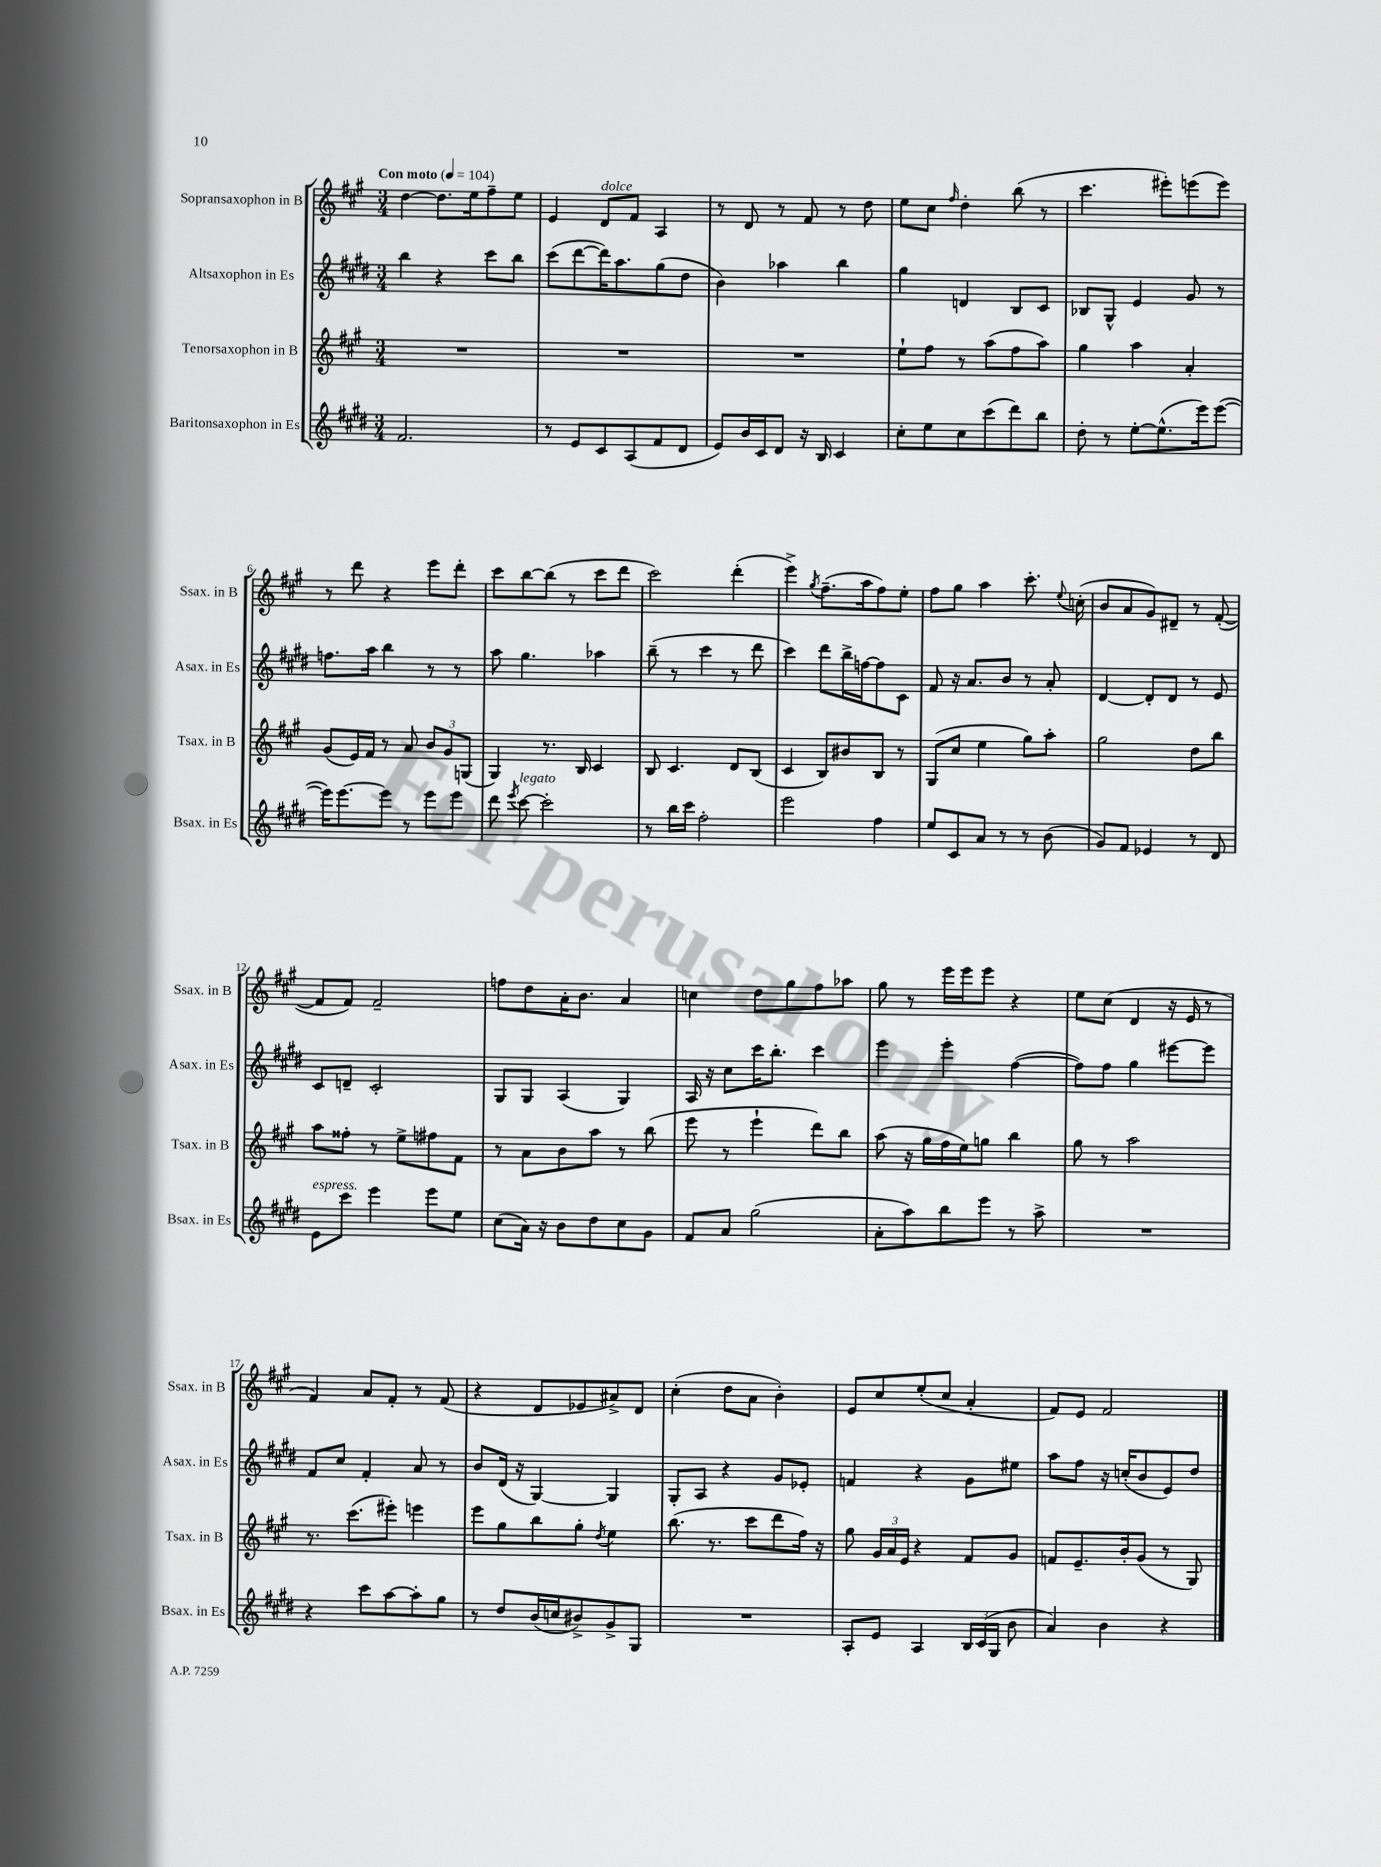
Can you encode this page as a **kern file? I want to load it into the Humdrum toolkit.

**kern	**kern	**kern	**kern
*part4	*part3	*part2	*part1
*staff4	*staff3	*staff2	*staff1
*I"Baritonsaxophon in Es	*I"Tenorsaxophon in B	*I"Altsaxophon in Es	*I"Sopransaxophon in B
*I'Bsax. in Es	*I'Tsax. in B	*I'Asax. in Es	*I'Ssax. in B
*clefG2	*clefG2	*clefG2	*clefG2
*k[f#c#g#d#]	*k[f#c#g#]	*k[f#c#g#d#]	*k[f#c#g#]
*M3/4	*M3/4	*M3/4	*M3/4
*MM104	*MM104	*MM104	*MM104
=1	=1	=1	=1
!	!	!	!LO:TX:a:B:t=Con moto
2.f#/	2.r	4bb\	[4dd\
.	.	4r	8.dd\L]
.	.	.	16ee\k
.	.	8ccc#\L	8ff#~\
.	.	8bb\J	8ee\J
=2	=2	=2	=2
8r	2.r	(8ccc#\L	4e/
8e/L	.	[8ddd#\	.
!	!	!	!LO:TX:a:i:t=dolce
8c#/	.	16ddd#\K])	8d/L
.	.	8.aa\	.
(8A/	.	.	8f#/J
8f#/	.	(8gg#\	4A/
8d#/J	.	8dd#\J	.
=3	=3	=3	=3
8e/L)	2.r	4b\)	8r
16b/L	.	.	8d/
16c#/J	.	.	.
8d#/J	.	4aa-X\	8r
16r	.	.	8f#/
16B/	.	.	.
4c#/	.	4bb\	8r
.	.	.	8dd\
=4	=4	=4	=4
8cc#'\L	8ee`\L	4gg#\	8ee\L
8ee\	8ff#\J	.	8cc#\J
.	.	.	16qqff#/
8cc#\	8r	4dn/	4dd'\
(8ccc#\	(8aa\L	.	.
8ddd#\)	8ff#\	8B/L	(8bb\
8bb\J	8aa\J)	8c#/J	8r
=5	=5	=5	=5
8dd#'\	4gg#\	8B-X/L	4.ccc#\
8r	.	8G#^^/J	.
[8ee'\L	4aa\	4e/	.
(8.ee^^\]	.	.	8eee#X'\L)
.	4a'/	8g#/	(8eeen\
16eee\k)	.	.	.
([8eee\J	.	8r	8eee\J)
!!LO:LB:g=z
=6	=6	=6	=6
16eee\KL])	(8g#/L	8.ffn\L	8r
[8.eee\	.	.	.
.	16e/L)	.	8ddd\
.	16f#/JJ	16aa\Jk	.
8eee\J]	8r	4bb\	4r
8r	8a/	.	.
8eee\L	12b/L	8r	8eee\L
.	12g#/	.	.
8eee\J	.	8r	8ddd'\J
.	(12Gn/J	.	.
=7	=7	=7	=7
8ddd#\	4G#/)	8aa\	8ccc#\L
8qeee/	.	.	.
!LO:TX:a:i:t=legato	!	!	!
[8ccc#\	.	4.gg#\	[8bb\
2ccc#'\]	8.r	.	(8bb\J]
.	.	.	8r
.	16B/	.	.
.	4c#/	4aa-X\	8ccc#\L
.	.	.	8ddd\J
=8	=8	=8	=8
8r	8B/	(8bb~\	2ccc#\)
16bb\LL	4.c#/	8r	.
16ccc#\JJ	.	.	.
2ff#'\	.	4ccc#\	.
.	8d/L	8r	(4ddd'\
.	(8B/J	8ddd#\	.
=9	=9	=9	=9
2eee\	4c#/	4ccc#\)	4eee^\)
.	.	.	8qgg#/
.	8B/L)	8ddd#\L	(8.ff#~\L
.	8b#X/	16bb^\L	.
.	.	[16ffn\J	16aa\k
4ff#\	8B/J	8ff\]	8ff#\)
.	8r	8c#\J	8ee'\J
=10	=10	=10	=10
8ee/L	(8G#/L	8f#/	8ff#\L
8c#/	8cc#/J	16r	8gg#\J
.	.	8.a/L	.
8a/J	4ee\	.	4aa\
8r	.	8b/J	.
8r	8gg#\L)	8r	8.ccc#'\
(8b\	8aa'\J	8a'/	.
.	.	.	8qqee/
.	.	.	(16ccn'\
=11	=11	=11	=11
8g#/L)	2gg#\	[4d#/	8b/L
8f#/J	.	.	8a/
4e-X/	.	8d#'/L]	8g#/)
.	.	8d#/J	8d#X~/J
8r	8dd\L	8r	8r
8d#/	8bb\J	8e/	([8f#'/
!!LO:LB:g=z
=12	=12	=12	=12
!LO:TX:a:i:t=espress.	!	!	!
8e\L	8aa\L	8c#/L	8f#/L]
8ccc#\J	8ff##X'\J	8dn~/J	8f#/J)
4eee\	8r	2c#'/	2f#~/
.	8ee^\L	.	.
8eee\L	8ff#X\	.	.
8ee\J	8f#\J	.	.
=13	=13	=13	=13
(8cc#\L	8r	8G#/L	8ffn\L
16a\Jk)	8a\L	8G#/J	8dd\
16r	.	.	.
8b\L	8b\	(4A/	16a'\K
.	.	.	8.b\J
8dd#\	8aa\J	.	.
8cc#\	8r	4G#/)	4a/
8g#\J	(8bb\	.	.
=14	=14	=14	=14
8f#/L	8eee\	16A/	4ccn\
.	.	16r	.
8a/J	8r	8cc#\L	.
(2gg#\	4eee`\	16ccc#\K	8dd\L
.	.	8.bb'\J	.
.	.	.	8gg#\
.	8ddd\L)	4ccc#\	8ff#\
.	8bb\J	.	8aa-X\J
=15	=15	=15	=15
8a'\L	(8aa\	4eee\	8gg#\
8aa\)	16r	.	8r
.	16gg#\LL	.	.
8bb\	16ff#\	4eee'\	16eee\LL
.	16ee\J)	.	16eee\J
8eee\J	8ggn\J	.	8eee\J
8r	4bb\	([4ff#\	4r
8aa^\	.	.	.
=16	=16	=16	=16
2.r	8gg#\	8ff#\L])	8ee\L
.	8r	8ff#\J	(8cc#\J
.	2aa\	4gg#\	4d/
.	.	[8eee#X\L	16r
.	.	.	16e/
.	.	8eee#\J]	8r
!!LO:LB:g=z
=17	=17	=17	=17
4r	8.r	8f#/L	4f#/)
.	.	8cc#/J	.
.	(8.ccc#\L	.	.
8ccc#\L	.	4f#'/	8a/L
[8aa\	8eee#X'\J)	.	8f#'/J
8aa'\]	4eeen\	8a/	8r
8gg#\J	.	8r	(8f#/
=18	=18	=18	=18
8r	8eee\L	8b/L	4r
8dd#/L	8gg#\	(16d#/Jk	.
.	.	16r	.
(16b/L	8bb\	[4G#/)	8d/L
16ccn/J	.	.	.
8b#X^/)	8gg#'\J	.	8e-X/
.	8qdd/	.	.
8g#^/	4ee\	4G#/]	8a#X^/)
8G#/J	.	.	8d/J
=19	=19	=19	=19
2.r	(8.bb\	8G#'/L	(4cc#'\
.	.	8A/J	.
.	8.r	.	.
.	.	4r	8dd\L
.	8ccc#\L	.	8a\J
.	8ddd\	8g#/L	4b'\)
.	16ff#\Jk)	8e-X'/J	.
.	16r	.	.
=20	=20	=20	=20
8A'/L	8gg#\	4fn/	8e/L
8e/J	24g#/LL	.	8cc#/
.	24a/	.	.
.	24e/JJ	.	.
4A/	4r	4r	(8ee'/
.	.	.	8cc#/J
24B/LL	8f#/L	8g#\L	4a'/
(24c#/	.	.	.
24G#/JJ	.	.	.
8b\	8g#/J	8ee#X\J	.
=21	=21	=21	=21
4a/)	8fn/L	8aa\L	8f#/L)
.	8.e~/	8ff#\J	8e/J
4b\	.	16r	2f#/
.	16b'/k	(16ccn'/KL	.
.	(8g#/J	8b/	.
4r	8r	8e/)	.
.	8G#/)	8dd#/J	.
==	==	==	==
*-	*-	*-	*-
